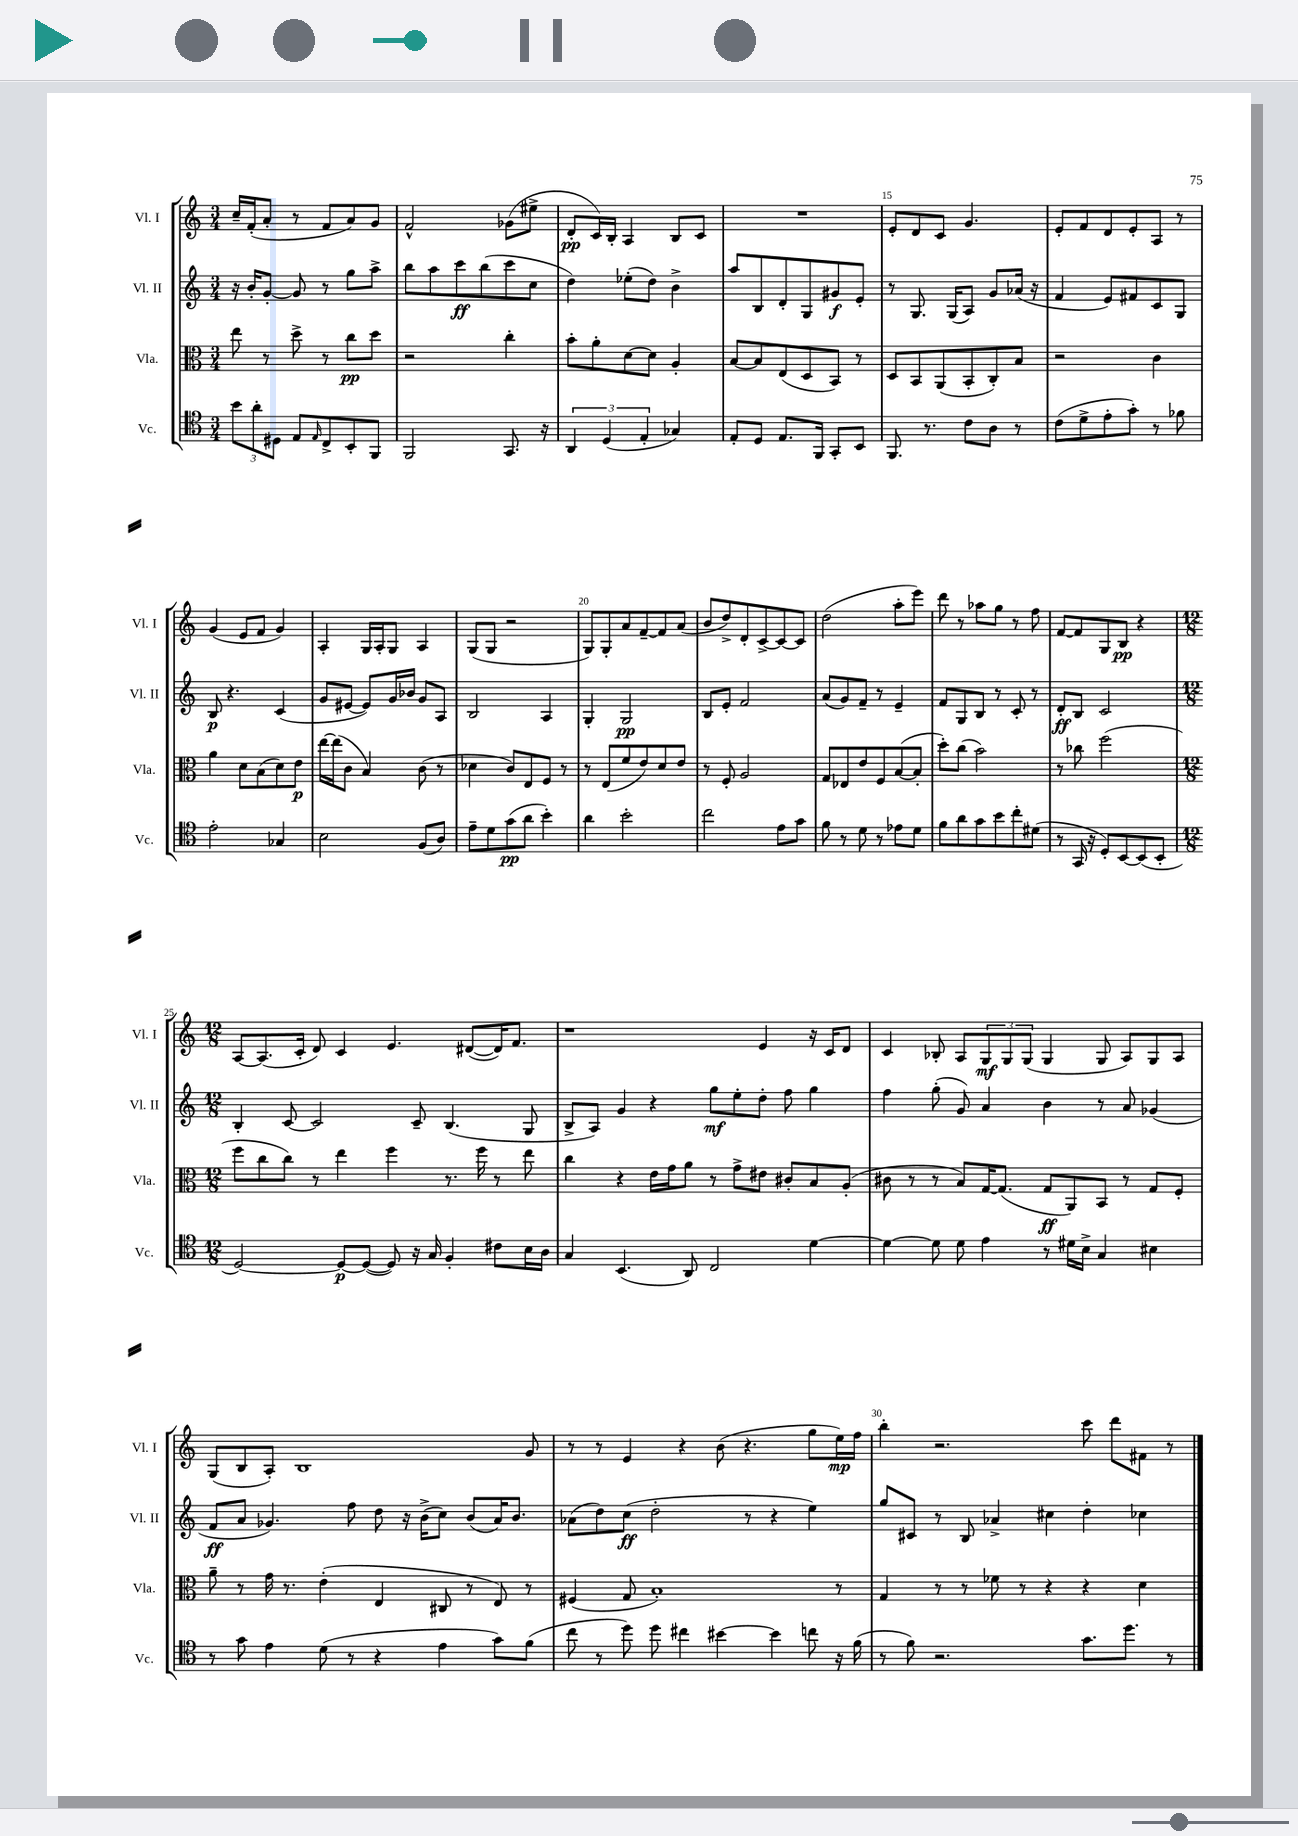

**kern	**dynam	**kern	**dynam	**kern	**dynam	**kern	**dynam
*part4	*part4	*part3	*part3	*part2	*part2	*part1	*part1
*staff4	*staff4	*staff3	*staff3	*staff2	*staff2	*staff1	*staff1
*I"Vc.	*	*I"Vla.	*	*I"Vl. II	*	*I"Vl. I	*
*I'Vc.	*	*I'Vla.	*	*I'Vl. II	*	*I'Vl. I	*
*clefC4	*	*clefC3	*	*clefG2	*	*clefG2	*
*k[]	*	*k[]	*	*k[]	*	*k[]	*
*M3/4	*	*M3/4	*	*M3/4	*	*M3/4	*
=11	=11	=11	=11	=11	=11	=11	=11
12b\L	.	8ee\	.	16r	.	16cc~/LL	.
.	.	.	.	16b'/KL	.	(16f'/J	.
12a'\	.	.	.	.	.	.	.
.	.	8r	.	[8g'/J	.	8a'/J	.
12D#X\J	.	.	.	.	.	.	.
8E/L	.	8dd^\	.	8g/]	.	8r	.
16qqE/	.	.	.	.	.	.	.
8C^/	.	8r	.	8r	.	8f/L	.
8BB'/	.	8cc\L	pp	8gg\L	.	8a/)	.
8FF/J	.	8dd\J	.	8aa^\J	.	8g/J	.
=12	=12	=12	=12	=12	=12	=12	=12
2FF/	.	2r	.	8bb\L	.	2f^^/	.
.	.	.	.	8aa\	.	.	.
.	.	.	.	8ccc\	ff	.	.
.	.	.	.	(8bb\	.	.	.
8.GG/	.	4cc'\	.	8ccc\	.	(8g-X\L	.
.	.	.	.	8cc\J	.	8ee#X^\J	.
16r	.	.	.	.	.	.	.
=13	=13	=13	=13	=13	=13	=13	=13
6AA/	.	8b'\L	.	4dd\)	.	8d'/L	pp
.	.	8a'\	.	.	.	16c/L)	.
(6D/	.	.	.	.	.	.	.
.	.	.	.	.	.	16B'/JJ	.
.	.	[8d\	.	(8ee-X'\L	.	4A/	.
6E'/	.	.	.	.	.	.	.
.	.	8d\J]	.	8dd\J)	.	.	.
4G-X/)	.	4A'/	.	4b^\	.	8B/L	.
.	.	.	.	.	.	8c/J	.
=14	=14	=14	=14	=14	=14	=14	=14
8E'/L	.	[8B/L	.	8aa/L	.	2.r	.
8D/J	.	8B/]	.	8B/	.	.	.
8.E/L	.	(8E/	.	8d'/	.	.	.
.	.	8D/	.	8G/	.	.	.
16FF/Jk	.	.	.	.	.	.	.
8GG'/L	.	8BB/J)	.	8g#X/	f	.	.
8BB/J	.	8r	.	8e'/J	.	.	.
=15	=15	=15	=15	=15	=15	=15	=15
8.FF/	.	8D/L	.	8r	.	8e'/L	.
.	.	8BB/	.	8.G/	.	8d/	.
8.r	.	.	.	.	.	.	.
.	.	(8AA/	.	.	.	8c/J	.
.	.	.	.	(16G/KL	.	.	.
8c\L	.	8BB'/	.	8A/J)	.	4.g/	.
8A\J	.	8C'/)	.	8g/L	.	.	.
8r	.	8B/J	.	(16a-X/Jk	.	.	.
.	.	.	.	16r	.	.	.
=16	=16	=16	=16	=16	=16	=16	=16
(8c\L	.	2r	.	4f/	.	8e'/L	.
8d^\	.	.	.	.	.	8f/	.
8e'\	.	.	.	8e/L)	.	8d/	.
8g'\J)	.	.	.	8f#X/	.	8e'/	.
8r	.	4c\	.	8c/	.	8A/J	.
8f-X\	.	.	.	8G/J	.	8r	.
!!LO:LB:g=z
=17	=17	=17	=17	=17	=17	=17	=17
2e'\	.	4a\	.	8B/	p	(4g/	.
.	.	.	.	4.r	.	.	.
.	.	8d\L	.	.	.	8e/L	.
.	.	(8B\	.	.	.	8f/J	.
4G-X/	.	8d\)	.	(4c/	.	4g/)	.
.	.	8e\J	p	.	.	.	.
=18	=18	=18	=18	=18	=18	=18	=18
2B\	.	[16ee\LL	.	8g/L	.	4A'/	.
.	.	(16ee\J]	.	.	.	.	.
.	.	8c\J	.	[8e#X/J	.	.	.
.	.	4B/)	.	8e#/L])	.	16G/LL	.
.	.	.	.	.	.	16A'/J	.
.	.	.	.	16g/L	.	8G/J	.
.	.	.	.	16b-X/JJ	.	.	.
(8F/L	.	(8c\	.	8g/L	.	4A/	.
8A/J)	.	8r	.	8A/J	.	.	.
=19	=19	=19	=19	=19	=19	=19	=19
8e~\L	.	4d-X\	.	2B/	.	(8G/L	.
8d\	.	.	.	.	.	8G/J	.
(8g\	pp	8c/L)	.	.	.	2r	.
8a\J	.	8E/	.	.	.	.	.
4b'\)	.	8F/J	.	4A/	.	.	.
.	.	8r	.	.	.	.	.
=20	=20	=20	=20	=20	=20	=20	=20
4a\	.	8r	.	4G'/	.	8G/L)	.
.	.	(8E/L	.	.	.	8G'/	.
2b'\	.	8f/	.	2G/	pp	8a/	.
.	.	8e/)	.	.	.	[8f~/	.
.	.	8d/	.	.	.	8f/]	.
.	.	8e/J	.	.	.	(8a/J	.
=21	=21	=21	=21	=21	=21	=21	=21
2cc\	.	8r	.	8B/L	.	8b/L	.
.	.	8F'/	.	8e'/J	.	8dd^/)	.
.	.	2A/	.	2f/	.	8d'/	.
.	.	.	.	.	.	[8c^/	.
8e\L	.	.	.	.	.	8c/_	.
8g\J	.	.	.	.	.	8c/J]	.
=22	=22	=22	=22	=22	=22	=22	=22
8f\	.	8G/L	.	(8a/L	.	(2dd\	.
8r	.	8E-X/	.	8g/)	.	.	.
8d\	.	8e/	.	8f~/J	.	.	.
8r	.	8F/	.	8r	.	.	.
8e-X\L	.	([8B/	.	4e~/	.	8aa'\L	.
8d\J	.	8B'/J]	.	.	.	8eee\J)	.
=23	=23	=23	=23	=23	=23	=23	=23
8f\L	.	8dd'\L)	.	8f/L	.	8ddd\	.
8a\	.	(8cc\J	.	8G/	.	8r	.
8g\	.	2b\)	.	8B/J	.	8aa-X\L	.
8b\	.	.	.	8r	.	8gg\J	.
8cc'\	.	.	.	8c'/	.	8r	.
(8d#X\J	.	.	.	8r	.	8ff\	.
=24	=24	=24	=24	=24	=24	=24	=24
8r	.	8r	.	8d'/L	ff	[8f/L	.
16GG/	.	8cc-X\	.	8B/J	.	8f/]	.
16r	.	.	.	.	.	.	.
8D'/L)	.	(2ff\	.	2c/	.	8G/	.
[8BB/	.	.	.	.	.	8B/J	pp
(8BB/]	.	.	.	.	.	4r	.
8BB'/J	.	.	.	.	.	.	.
!!LO:LB:g=z
=25	=25	=25	=25	=25	=25	=25	=25
*M12/8	*	*M12/8	*	*M12/8	*	*M12/8	*
[2D/)	.	8ff\L	.	4B'/	.	[8A/L	.
.	.	8cc\	.	.	.	(8.A/]	.
.	.	8cc\J)	.	[8c/	.	.	.
.	.	.	.	.	.	16c'/Jk	.
.	.	8r	.	2c/]	.	8d/)	.
8D/L_	p	4ee\	.	.	.	4c/	.
(8D/J_	.	.	.	.	.	.	.
8D/])	.	4ff\	.	.	.	4.e/	.
16r	.	.	.	8c~/	.	.	.
16G/	.	.	.	.	.	.	.
4F'/	.	8.r	.	(4.B/	.	.	.
.	.	.	.	.	.	([8d#X/L	.
.	.	16ff\	.	.	.	.	.
8c#X\L	.	8r	.	.	.	16d#/K])	.
.	.	.	.	.	.	8.f/J	.
16B\L	.	8ee\	.	8G/	.	.	.
16A\JJ	.	.	.	.	.	.	.
=26	=26	=26	=26	=26	=26	=26	=26
4G/	.	4cc\	.	8B^/L	.	1r	.
.	.	.	.	8A/J)	.	.	.
(4.BB/	.	4r	.	4g/	.	.	.
.	.	16e\LL	.	4r	.	.	.
.	.	16g\J	.	.	.	.	.
8AA/)	.	8a\J	.	.	.	.	.
2C/	.	8r	.	8gg\L	mf	.	.
.	.	8g^\L	.	8ee'\	.	.	.
.	.	8e#X\J	.	8dd'\J	.	4e/	.
.	.	8c#X'/L	.	8ff\	.	.	.
[4d\	.	8B/	.	4gg\	.	16r	.
.	.	.	.	.	.	16c/KL	.
.	.	(8A'/J	.	.	.	8d/J	.
=27	=27	=27	=27	=27	=27	=27	=27
4d\_	.	8c#X\	.	4ff\	.	4c/	.
.	.	8r	.	.	.	.	.
8d\]	.	8r	.	(8gg'\	.	8B-X'/	.
8d\	.	8B/L)	.	8g/)	.	8A/L	.
4e\	.	[16G/K	.	4a/	.	12G/	mf
.	.	(8.G/J]	.	.	.	.	.
.	.	.	.	.	.	12G/	.
.	.	.	.	.	.	(12G/J	.
8r	.	8G/L	ff	4b\	.	4G/	.
16d#X\LL	.	8AA/)	.	.	.	.	.
16B^\JJ	.	.	.	.	.	.	.
4G/	.	8BB/J	.	8r	.	8G/	.
.	.	8r	.	8a/	.	8A/L)	.
4B#X\	.	8G/L	.	(4g-X/	.	8G/	.
.	.	8F'/J	.	.	.	8A/J	.
!!LO:LB:g=z
=28	=28	=28	=28	=28	=28	=28	=28
8r	.	8a~\	.	8f/L	ff	(8G/L	.
8g\	.	8r	.	8a/J	.	8B/	.
4e\	.	16g\	.	4.g-X/)	.	8A'/J)	.
.	.	8.r	.	.	.	.	.
.	.	.	.	.	.	1B	.
(8d\	.	(4e'\	.	.	.	.	.
8r	.	.	.	8ff\	.	.	.
4r	.	4E/	.	8dd\	.	.	.
.	.	.	.	16r	.	.	.
.	.	.	.	(16b^\KL	.	.	.
4e\	.	8C#X/	.	8cc\J)	.	.	.
.	.	8r	.	(8b/L	.	.	.
8g\L)	.	8E/)	.	16a/K)	.	.	.
.	.	.	.	8.b/J	.	.	.
(8f\J	.	8r	.	.	.	8g/	.
=29	=29	=29	=29	=29	=29	=29	=29
8cc\	.	(4F#X/	.	(8a-X\L	.	8r	.
8r	.	.	.	8dd\)	.	8r	.
8dd\)	.	8G/	.	(8cc\J	ff	4e/	.
8dd\	.	1B')	.	2dd'\	.	.	.
4cc#X\	.	.	.	.	.	4r	.
[4b#X\	.	.	.	.	.	(8b\	.
.	.	.	.	8r	.	4.r	.
4b#\]	.	.	.	4r	.	.	.
8ccn\	.	.	.	4ee\)	.	8gg\L	.
16r	.	8r	.	.	.	16ee\L)	mp
(16f\	.	.	.	.	.	16ff\JJ	.
=30	=30	=30	=30	=30	=30	=30	=30
8r	.	4G/	.	8gg/L	.	4bb'\	.
8f\)	.	.	.	8c#X/J	.	.	.
2.r	.	8r	.	8r	.	2.r	.
.	.	8r	.	8B/	.	.	.
.	.	8f-X\	.	4a-X^/	.	.	.
.	.	8r	.	.	.	.	.
.	.	4r	.	4cc#X\	.	.	.
8.g\L	.	4r	.	4dd'\	.	8ccc\	.
.	.	.	.	.	.	8ddd\L	.
8.dd\J	.	.	.	.	.	.	.
.	.	4d\	.	4cc-X\	.	8f#X\J	.
8r	.	.	.	.	.	8r	.
==	==	==	==	==	==	==	==
*-	*-	*-	*-	*-	*-	*-	*-
